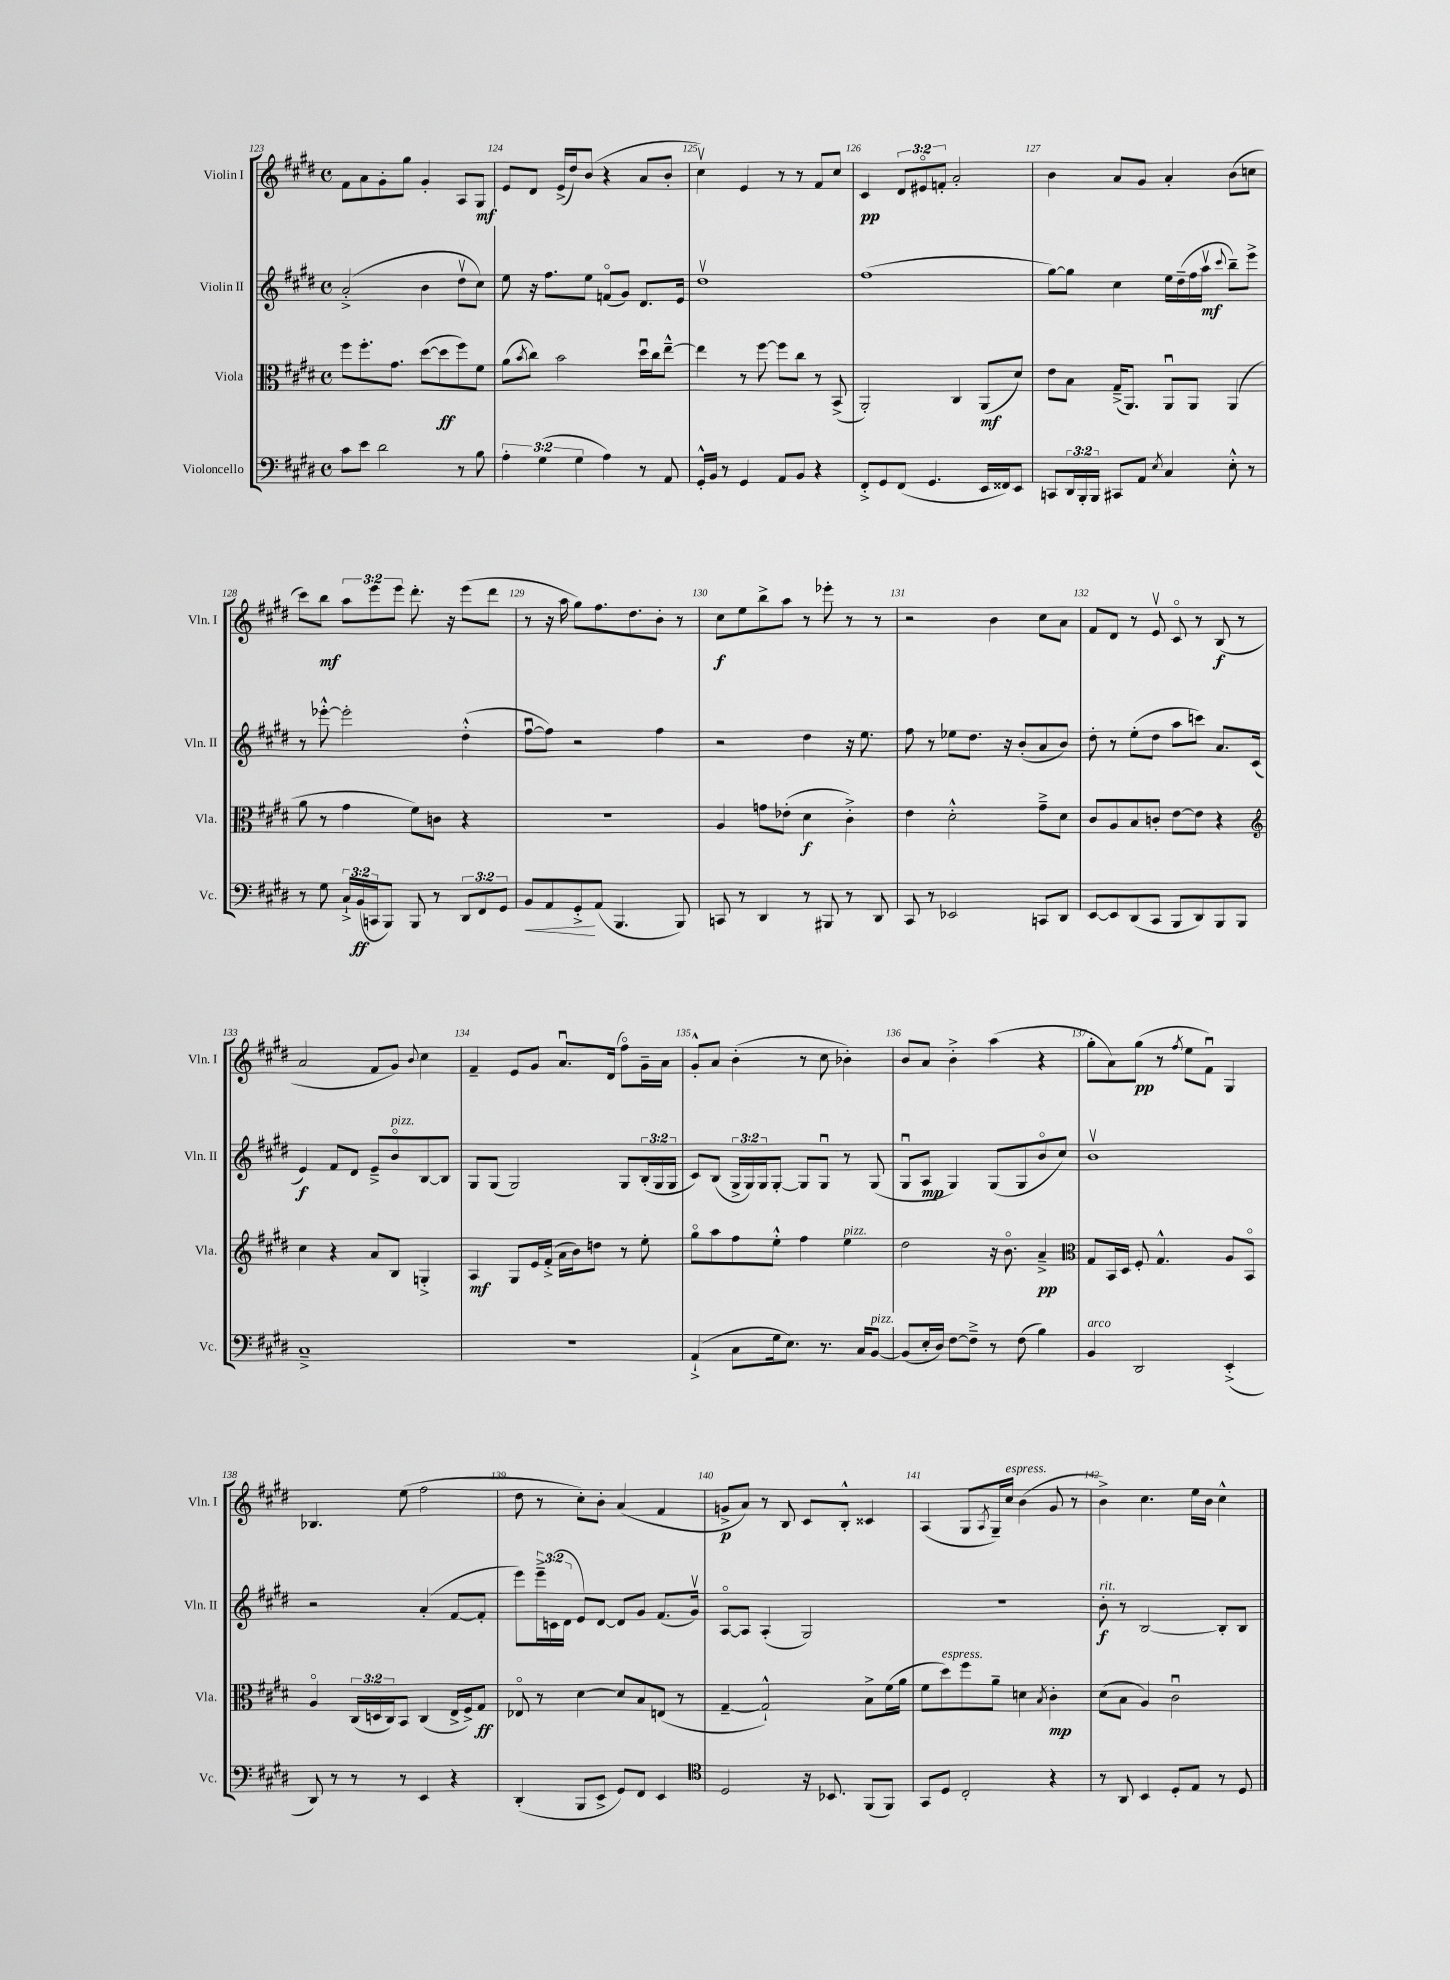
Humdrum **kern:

**kern	**dynam	**kern	**dynam	**kern	**dynam	**kern	**dynam
*part4	*part4	*part3	*part3	*part2	*part2	*part1	*part1
*staff4	*staff4	*staff3	*staff3	*staff2	*staff2	*staff1	*staff1
*I"Violoncello	*	*I"Viola	*	*I"Violin II	*	*I"Violin I	*
*I'Vc.	*	*I'Vla.	*	*I'Vln. II	*	*I'Vln. I	*
*clefF4	*	*clefC3	*	*clefG2	*	*clefG2	*
*k[f#c#g#d#]	*	*k[f#c#g#d#]	*	*k[f#c#g#d#]	*	*k[f#c#g#d#]	*
*M4/4	*	*M4/4	*	*M4/4	*	*M4/4	*
*met(c)	*	*met(c)	*	*met(c)	*	*met(c)	*
=123	=123	=123	=123	=123	=123	=123	=123
8c#\L	.	8ff#\L	.	(2a'^/	.	8f#\L	.
8e\J	.	8.ff#'\	.	.	.	8a\	.
2d#\	.	.	.	.	.	8g#'\	.
.	.	8.g#\J	.	.	.	.	.
.	.	.	.	.	.	8gg#\J	.
.	.	([8dd#\L	.	4b\	.	4g#'/	.
.	.	8dd#\]	ff	.	.	.	.
8r	.	8ff#\)	.	8dd#v\L	.	8A/L	.
8B\	.	8f#\J	.	8cc#\J)	.	8G#/J	mf
=124	=124	=124	=124	=124	=124	=124	=124
6A'\	.	(8a\L	.	8ee\	.	8e/L	.
.	.	8qb/	.	.	.	.	.
.	.	8cc#\J)	.	16r	.	8d#/J	.
(6G#\	.	.	.	.	.	.	.
.	.	.	.	8.ff#\L	.	.	.
.	.	2b\	.	.	.	(16e^/LL	.
.	.	.	.	.	.	16dd#/J)	.
6G#\	.	.	.	.	.	.	.
.	.	.	.	8ee\J	.	(8b/J	.
4A\)	.	.	.	(8fn/L	.	4r	.
.	.	.	.	8g#/J)	.	.	.
8r	.	16dd#u\LL	.	8.d#/L	.	8a/L	.
.	.	16cc#\J	.	.	.	.	.
8AA/	.	[8ee~^^\J	.	.	.	8b'/J	.
.	.	.	.	16e/Jk	.	.	.
=125	=125	=125	=125	=125	=125	=125	=125
16GG#'^^/LL	.	4ee\]	.	1dd#v	.	4cc#v\)	.
16BB/JJ	.	.	.	.	.	.	.
8r	.	.	.	.	.	.	.
4GG#/	.	8r	.	.	.	4e/	.
.	.	[8ff#\	.	.	.	.	.
8AA/L	.	8ff#\L]	.	.	.	8r	.
8BB/J	.	8cc#\J	.	.	.	8r	.
4r	.	8r	.	.	.	8f#/L	.
.	.	(8BB^/	.	.	.	8cc#/J	.
=126	=126	=126	=126	=126	=126	=126	=126
8FF#'^/L	.	2AA'/)	.	(1ff#	.	4c#/	pp
8GG#/	.	.	.	.	.	.	.
(8FF#/J	.	.	.	.	.	12d#/L	.
.	.	.	.	.	.	12e#X/	.
4.GG#/	.	.	.	.	.	.	.
.	.	.	.	.	.	12fn'/J	.
.	.	4C#/	.	.	.	2a'/	.
16EE/LL	.	(8AA/L	mf	.	.	.	.
16FF##X/J)	.	.	.	.	.	.	.
8EE/J	.	8d#/J)	.	.	.	.	.
=127	=127	=127	=127	=127	=127	=127	=127
8CCn/L	.	8e\L	.	[8gg#\L)	.	4b\	.
24DD#/L	.	8B\J	.	8gg#\J]	.	.	.
24BBB'/	.	.	.	.	.	.	.
24BBB/JJ	.	.	.	.	.	.	.
8CC#X/L	.	(16G#~^/KL	.	4cc#\	.	8a/L	.
.	.	8.AA/J)	.	.	.	.	.
8AA/J	.	.	.	.	.	8g#/J	.
8qE/	.	.	.	.	.	.	.
4C#/	.	8AAu/L	.	16ee\LL	.	4a'/	.
.	.	.	.	(16dd#~\	.	.	.
.	.	8AA/J	.	16ff#\	.	.	.
.	.	.	.	16aav\JJ	mf	.	.
.	.	.	.	8qqccc#/	.	.	.
8E'^^\	.	(4AA/	.	8bb~\L)	.	(8b\L	.
8r	.	.	.	8eee^\J	.	8ccn\J	.
!!LO:LB:g=z
=128	=128	=128	=128	=128	=128	=128	=128
8r	.	8a\	.	8r	.	8ccc#\L)	.
8G#\	.	8r	.	[8eee-X'^^\	.	8bb\J	mf
24C#`^/LL	.	4g#\	.	2eee-'\]	.	12aa\L	.
(24BB/	ff	.	.	.	.	.	.
24CCn/J	.	.	.	.	.	12eee\	.
8BBB/J)	.	.	.	.	.	.	.
.	.	.	.	.	.	12eee\J	.
8BBB/	.	8f#\L)	.	.	.	8.ddd#'\	.
8r	.	8cn\J	.	.	.	.	.
.	.	.	.	.	.	16r	.
12DD#/L	.	4r	.	(4dd#'^^\	.	(8eee\L	.
12FF#/	.	.	.	.	.	.	.
.	.	.	.	.	.	8ddd#\J	.
12GG#/J	.	.	.	.	.	.	.
=129	=129	=129	=129	=129	=129	=129	=129
!	!LO:HP:b	!	!	!	!	!	!
8BB/L	<	1r	.	[8ff#u\L	.	8r	.
8AA/	.	.	.	8ff#\J])	.	16r	.
.	.	.	.	.	.	16aa\	.
8GG#'^/	.	.	.	2r	.	8gg#\L)	.
(8AA/J	[	.	.	.	.	8.ff#\	.
4.BBB/	.	.	.	.	.	.	.
.	.	.	.	.	.	8.dd#\	.
.	.	.	.	4ff#\	.	8b'\J	.
8BBB/)	.	.	.	.	.	8r	.
=130	=130	=130	=130	=130	=130	=130	=130
8CCn/	.	4A/	.	2r	.	8cc#\L	f
8r	.	.	.	.	.	8ee\	.
4DD#/	.	8gn\L	.	.	.	8bb^\	.
.	.	(8e-X'\J	.	.	.	8aa\J	.
8r	.	4d#\	f	4dd#\	.	8r	.
8BBB#X/	.	.	.	.	.	8eee-X'\	.
8r	.	4c#'^\)	.	16r	.	8r	.
.	.	.	.	8.ee\	.	.	.
8DD#/	.	.	.	.	.	8r	.
=131	=131	=131	=131	=131	=131	=131	=131
8CC#/	.	4e\	.	8ff#\	.	2r	.
8r	.	.	.	8r	.	.	.
2EE-X/	.	2d#'^^\	.	8ee-X\L	.	.	.
.	.	.	.	8.dd#\J	.	.	.
.	.	.	.	.	.	4b\	.
.	.	.	.	16r	.	.	.
.	.	.	.	(8b'/L	.	.	.
8CCn/L	.	8g#~^\L	.	8a/	.	8cc#\L	.
8DD#/J	.	8d#\J	.	8b/J)	.	8a\J	.
=132	=132	=132	=132	=132	=132	=132	=132
[8EE/L	.	8c#/L	.	8dd#'\	.	8f#/L	.
8EE/]	.	8A/	.	8r	.	8d#/J	.
(8DD#/	.	8B/	.	(8ee'\L	.	8r	.
8CC#/J	.	8cn'/J	.	8dd#\J	.	8ev/	.
8BBB/L	.	[8e\L	.	8aa\L	.	8c#/	.
8DD#/)	.	8e\J]	.	8cccn\J)	.	8r	.
8BBB/	.	4r	.	8.a/L	.	(8B/	f
8BBB/J	.	.	.	.	.	8r	.
.	.	.	.	(16c#/Jk	.	.	.
!!LO:LB:g=z
=133	=133	=133	=133	=133	=133	=133	=133
*	*	*clefG2	*	*	*	*	*
1C#~^	.	4cc#\	.	4e/)	f	2a/	.
.	.	4r	.	8f#/L	.	.	.
.	.	.	.	8d#/J	.	.	.
.	.	8a/L	.	8e~^/L	.	8f#/L	.
!	!	!	!	!LO:TX:a:i:t=pizz.	!	!	!
.	.	8B/J	.	8b/	.	8g#/J)	.
.	.	.	.	.	.	8qqb/	.
.	.	4Gn'^/	.	[8B/	.	4cc#\	.
.	.	.	.	8B/J]	.	.	.
=134	=134	=134	=134	=134	=134	=134	=134
1r	.	4A/	mf	8G#/L	.	4f#~/	.
.	.	.	.	(8G#/J	.	.	.
.	.	8G#/L	.	2G#/)	.	8e/L	.
.	.	16e/L	.	.	.	8g#/J	.
.	.	(16f#'^/JJ	.	.	.	.	.
.	.	16a\LL	.	.	.	8.au/L	.
.	.	16b\J)	.	.	.	.	.
.	.	8ddn\J	.	.	.	.	.
.	.	.	.	.	.	(16d#/Jk	.
.	.	8r	.	8G#/L	.	8ff#\L)	.
.	.	8ee'\	.	(24B'/L	.	16g#~\L	.
.	.	.	.	24G#/	.	.	.
.	.	.	.	.	.	16a\JJ	.
.	.	.	.	24G#/JJ	.	.	.
=135	=135	=135	=135	=135	=135	=135	=135
(4AA`^/	.	8gg#\L	.	8c#/L)	.	8g#'^^/L	.
.	.	8aa\	.	(8B/J	.	8a/J	.
8C#\L	.	8ff#\	.	24G#^/LL	.	(4b'\	.
.	.	.	.	24G#/)	.	.	.
.	.	.	.	24G#/J	.	.	.
16G#\k	.	8ee'^^\J	.	[8G#'/J	.	.	.
8.E\J)	.	.	.	.	.	.	.
.	.	4ff#\	.	8G#/L]	.	8r	.
8.r	.	.	.	8G#u/J	.	8cc#\	.
!	!	!LO:TX:a:i:t=pizz.	!	!	!	!	!
.	.	4ee\	.	8r	.	4b-X'\)	.
16C#/KL	.	.	.	.	.	.	.
!LO:TX:a:i:t=pizz.	!	!	!	!	!	!	!
[8BB/J	.	.	.	(8G#/	.	.	.
=136	=136	=136	=136	=136	=136	=136	=136
(8BB/L]	.	2dd#\	.	8G#u/L	.	8b/L	.
16E'/L	.	.	.	8A/J	mp	8a/J	.
16D#/JJ)	.	.	.	.	.	.	.
[8F#\L	.	.	.	4G#/)	.	4b'^\	.
8F#~^\J]	.	.	.	.	.	.	.
8r	.	16r	.	(8G#/L	.	(4aa\	.
.	.	8.b\	.	.	.	.	.
(8F#\	.	.	.	8G#/	.	.	.
4B\)	.	4a~^/	pp	8b/	.	4r	.
.	.	.	.	8cc#/J)	.	.	.
=137	=137	=137	=137	=137	=137	=137	=137
*	*	*clefC3	*	*	*	*	*
!LO:TX:a:i:t=arco	!	!	!	!	!	!	!
4BB/	.	8G#/L	.	1bv	.	8gg#'\L	.
.	.	16BB/L	.	.	.	8a\)	.
.	.	16D#/JJ	.	.	.	.	.
2DD#/	.	8F#'/	.	.	.	(8gg#\J	pp
.	.	4.G#^^/	.	.	.	8r	.
.	.	.	.	.	.	8qff#/	.
.	.	.	.	.	.	8ee\L	.
.	.	.	.	.	.	8f#u\J)	.
(4EE'^/	.	8A/L	.	.	.	4G#/	.
.	.	8BB/J	.	.	.	.	.
!!LO:LB:g=z
=138	=138	=138	=138	=138	=138	=138	=138
8DD#/)	.	4A/	.	2r	.	4.B-X/	.
8r	.	.	.	.	.	.	.
8r	.	(24C#/LL	.	.	.	.	.
.	.	24Dn/	.	.	.	.	.
.	.	24C#/J)	.	.	.	.	.
8r	.	8BB/J	.	.	.	(8ee\	.
4EE/	.	(4C#/	.	(4a'/	.	2ff#\	.
4r	.	16E^/LL	.	[8f#/L	.	.	.
.	.	16F#^/J)	.	.	.	.	.
.	.	8G#/J	ff	8f#'/J]	.	.	.
=139	=139	=139	=139	=139	=139	=139	=139
(4DD#'/	.	8E-X/	.	8eee\L)	.	8dd#\	.
.	.	8r	.	24eee~^\L	.	8r	.
.	.	.	.	(24cn\	.	.	.
.	.	.	.	24d#\JJ	.	.	.
8BBB/L	.	[4d#\	.	8e/L)	.	8cc#'\L)	.
8EE^/J	.	.	.	[8d#/J	.	8b'\J	.
8GG#/L)	.	8d#/L]	.	8d#/L]	.	(4a/	.
8FF#/J	.	8B/	.	8g#/J	.	.	.
4EE/	.	(8En/J	.	(8.f#/L	.	4f#/	.
.	.	8r	.	.	.	.	.
.	.	.	.	16g#v/Jk)	.	.	.
=140	=140	=140	=140	=140	=140	=140	=140
*clefC4	*	*	*	*	*	*	*
2D#/	.	[4G#~/	.	[8A/L	.	8gn^/L	p
.	.	.	.	8A/J]	.	8a/J)	.
.	.	2G#`^^/])	.	(4A'/	.	8r	.
.	.	.	.	.	.	8B/	.
16r	.	.	.	2G#/)	.	8c#/L	.
8.BB-X/	.	.	.	.	.	.	.
.	.	.	.	.	.	8B'^^/J	.
(8FF#/L	.	8B^\L	.	.	.	4c##X/	.
8FF#/J)	.	(16f#\L	.	.	.	.	.
.	.	16a\JJ	.	.	.	.	.
=141	=141	=141	=141	=141	=141	=141	=141
8GG#/L	.	8f#\L	.	1r	.	(4A/	.
!	!	!LO:TX:a:i:t=espress.	!	!	!	!	!
8D#/J	.	8dd#\)	.	.	.	.	.
2C#'/	.	8ff#\	.	.	.	8G#/L	.
.	.	.	.	.	.	8qA/	.
.	.	8a~\J	.	.	.	16G#~/L)	.
!	!	!	!	!	!	!LO:TX:a:i:t=espress.	!
.	.	.	.	.	.	16cc#/JJ	.
.	.	4dn\	.	.	.	(4b\	.
.	.	8qB/	.	.	.	.	.
4r	.	4c#'\	mp	.	.	8g#/	.
.	.	.	.	.	.	8r	.
=142	=142	=142	=142	=142	=142	=142	=142
!	!	!	!	!LO:TX:a:i:t=rit.	!	!	!
8r	.	(8d#\L	.	8b'\	f	4b^\)	.
8AA/	.	8B\J	.	8r	.	.	.
4BB/	.	4A/)	.	[2B/	.	4.cc#\	.
8D#'/L	.	2c#u\	.	.	.	.	.
8E/J	.	.	.	.	.	16ee\LL	.
.	.	.	.	.	.	16b\JJ	.
8r	.	.	.	8B'/L]	.	4cc#^^\	.
8D#/	.	.	.	8B/J	.	.	.
==	==	==	==	==	==	==	==
*-	*-	*-	*-	*-	*-	*-	*-
